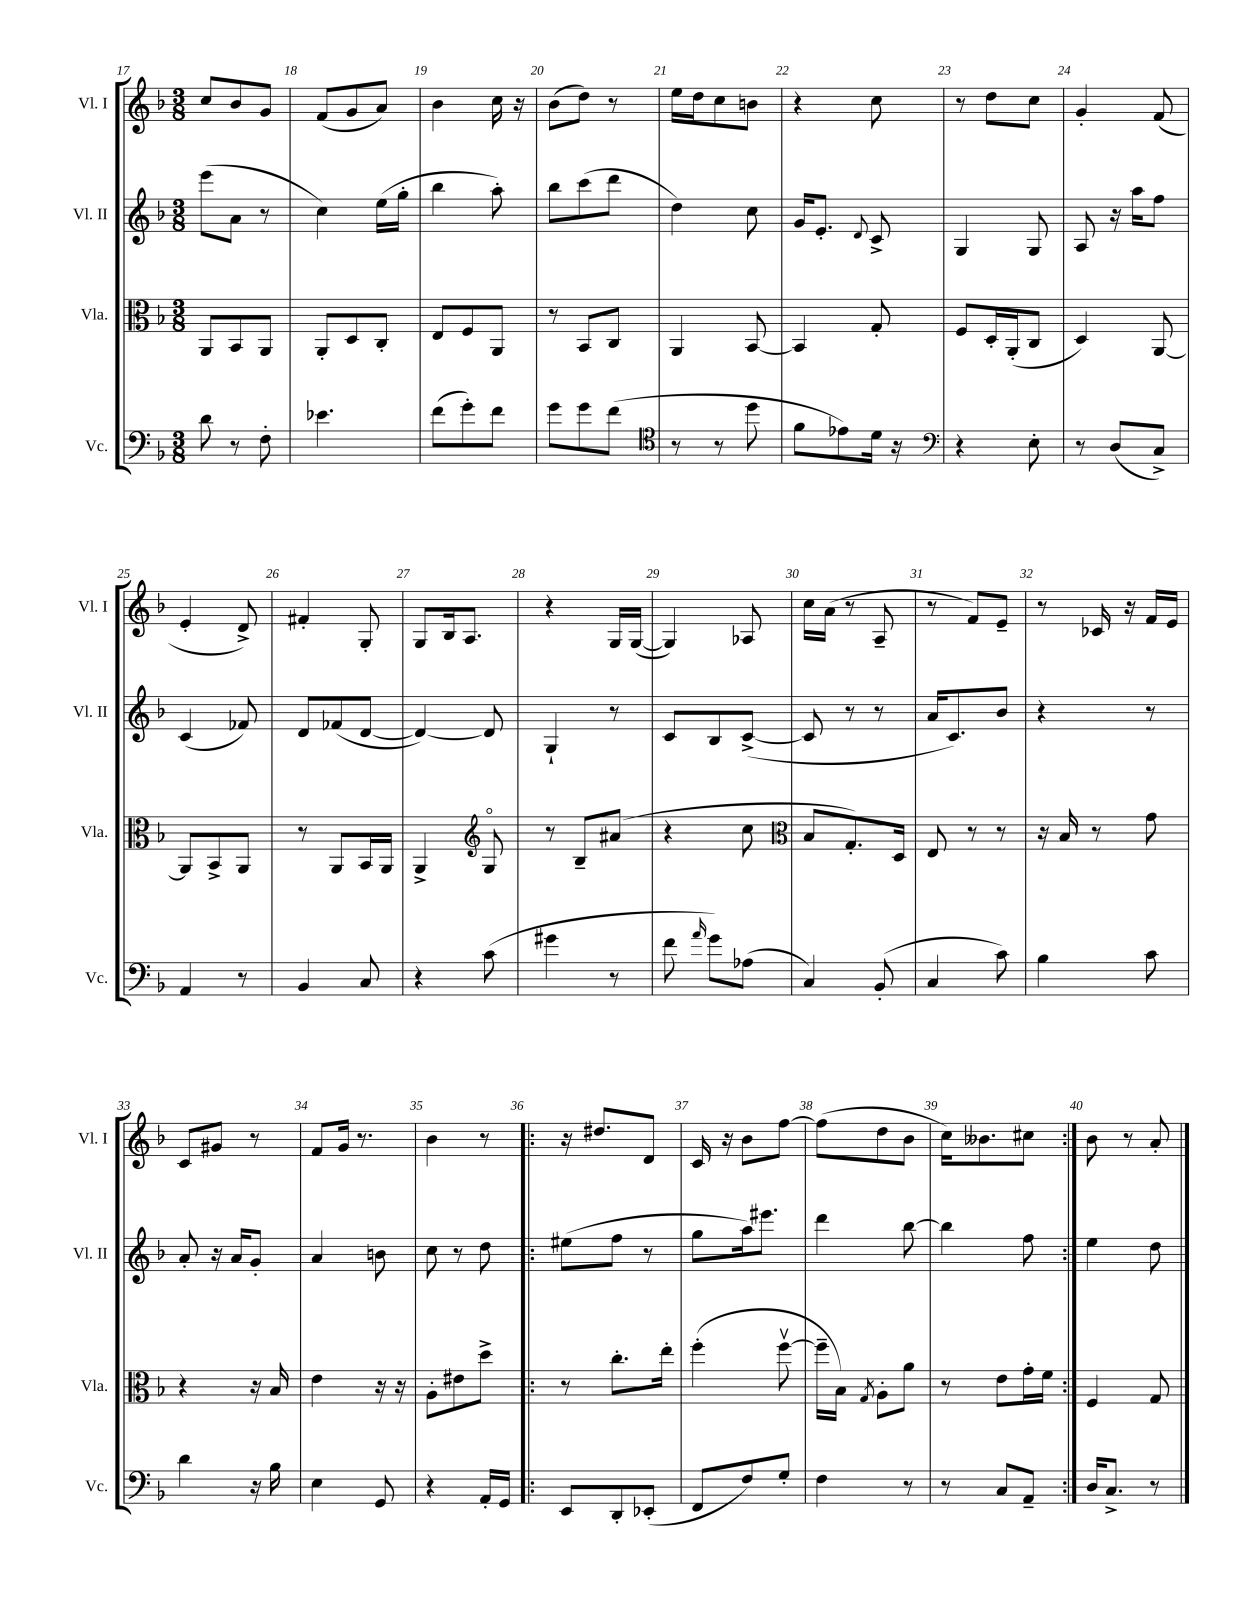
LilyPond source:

<<
\new StaffGroup <<
\new Staff = "s0" \with { instrumentName = "Vl. I" shortInstrumentName = "Vl. I" } {
    \clef treble \key f \major \numericTimeSignature \time 3/8
    \autoBeamOff c''8[ bes'8 g'8] |
    f'8[( g'8 a'8]) |
    bes'4 c''16 r16 |
    bes'8[( d''8]) r8 |
    e''16[ d''16 c''8 b'8] |
    r4 c''8 |
    r8 d''8[ c''8] |
    g'4-. f'8( |
    e'4-. d'8->) |
    fis'4-. g8-. |
    g8[ bes16 a8.] |
    r4 g16[ g16]~( |
    g4) aes8 |
    c''16[ a'16]( r8 a8-- |
    r8 f'8[) e'8]-- |
    r8 ces'16 r16 f'16[ e'16] |
    c'8[ gis'8] r8 |
    f'8[ g'16] r8. |
    bes'4 r8 |
    \repeat volta 2 { r16 dis''8.[ d'8] |
    c'16 r16 bes'8[ f''8]~ |
    f''8[( d''8 bes'8] |
    c''16[) beses'8. cis''8] | }
    bes'8 r8 a'8-. \bar "|." |
}
\new Staff = "s1" \with { instrumentName = "Vl. II" shortInstrumentName = "Vl. II" } {
    \clef treble \key f \major \numericTimeSignature \time 3/8
    \autoBeamOff e'''8[( a'8] r8 |
    c''4) e''16[( g''16]-. |
    bes''4 a''8-.) |
    bes''8[ c'''8( d'''8] |
    d''4) c''8 |
    g'16[ e'8.]-. \appoggiatura { d'8 } c'8-> |
    g4 g8 |
    a8 r16 a''16[ f''8] |
    c'4( fes'8) |
    d'8[ fes'8( d'8]~ |
    d'4~) d'8 |
    g4-! r8 |
    c'8[ bes8 c'8]~->( |
    c'8 r8 r8 |
    a'16[ c'8.) bes'8] |
    r4 r8 |
    a'8-. r16 a'16[ g'8]-. |
    a'4 b'8 |
    c''8 r8 d''8 |
    \repeat volta 2 { eis''8[( f''8] r8 |
    g''8[ a''16) eis'''8.] |
    d'''4 bes''8~ |
    bes''4 f''8 | }
    e''4 d''8 \bar "|." |
}
\new Staff = "s2" \with { instrumentName = "Vla." shortInstrumentName = "Vla." } {
    \clef alto \key f \major \numericTimeSignature \time 3/8
    \autoBeamOff a,8[ bes,8 a,8] |
    a,8[-. d8 c8]-. |
    e8[ f8 a,8] |
    r8 bes,8[ c8] |
    a,4 bes,8~ |
    bes,4 g8-. |
    f8[ d16-. a,16-.( c8] |
    d4) a,8~ |
    a,8[ bes,8-> a,8] |
    r8 a,8[ bes,16 a,16] |
    a,4-> \clef treble g8\flageolet |
    r8 bes8[-- ais'8]( |
    r4 c''8 |
    \clef alto bes8[ g8.-.) d16] |
    e8 r8 r8 |
    r16 bes16 r8 g'8 |
    r4 r16 bes16 |
    e'4 r16 r16 |
    a8[-. eis'8 d''8]-> |
    \repeat volta 2 { r8 c''8.[-. e''16]-. |
    f''4-.( f''8~\upbow |
    f''16[-- bes16]) \acciaccatura { g8 } a8[-. a'8] |
    r8 e'8[ g'16-. f'16] | }
    f4 g8 \bar "|." |
}
\new Staff = "s3" \with { instrumentName = "Vc." shortInstrumentName = "Vc." } {
    \clef bass \key f \major \numericTimeSignature \time 3/8
    \autoBeamOff d'8 r8 f8-. |
    ees'4. |
    f'8[( g'8-.) f'8] |
    g'8[ g'8 f'8]( |
    \clef tenor r8 r8 d''8 |
    f'8[ ees'8) d'16] r16 |
    \clef bass r4 e8-. |
    r8 d8[( c8]->) |
    a,4 r8 |
    bes,4 c8 |
    r4 c'8( |
    gis'4 r8 |
    f'8 \grace { a'16 } g'8[) aes8]( |
    c4) bes,8-.( |
    c4 c'8) |
    bes4 c'8 |
    d'4 r16 bes16 |
    e4 g,8 |
    r4 a,16[-. g,16] |
    \repeat volta 2 { e,8[ d,8-. ees,8]-.( |
    f,8[ f8) g8]-. |
    f4 r8 |
    r8 c8[ a,8]-- | }
    d16[ c8.]-> r8 \bar "|." |
}
>>
>>
\layout { \context { \Score currentBarNumber = #17 \override BarNumber.break-visibility = ##(#f #t #t) barNumberVisibility = #all-bar-numbers-visible } }
